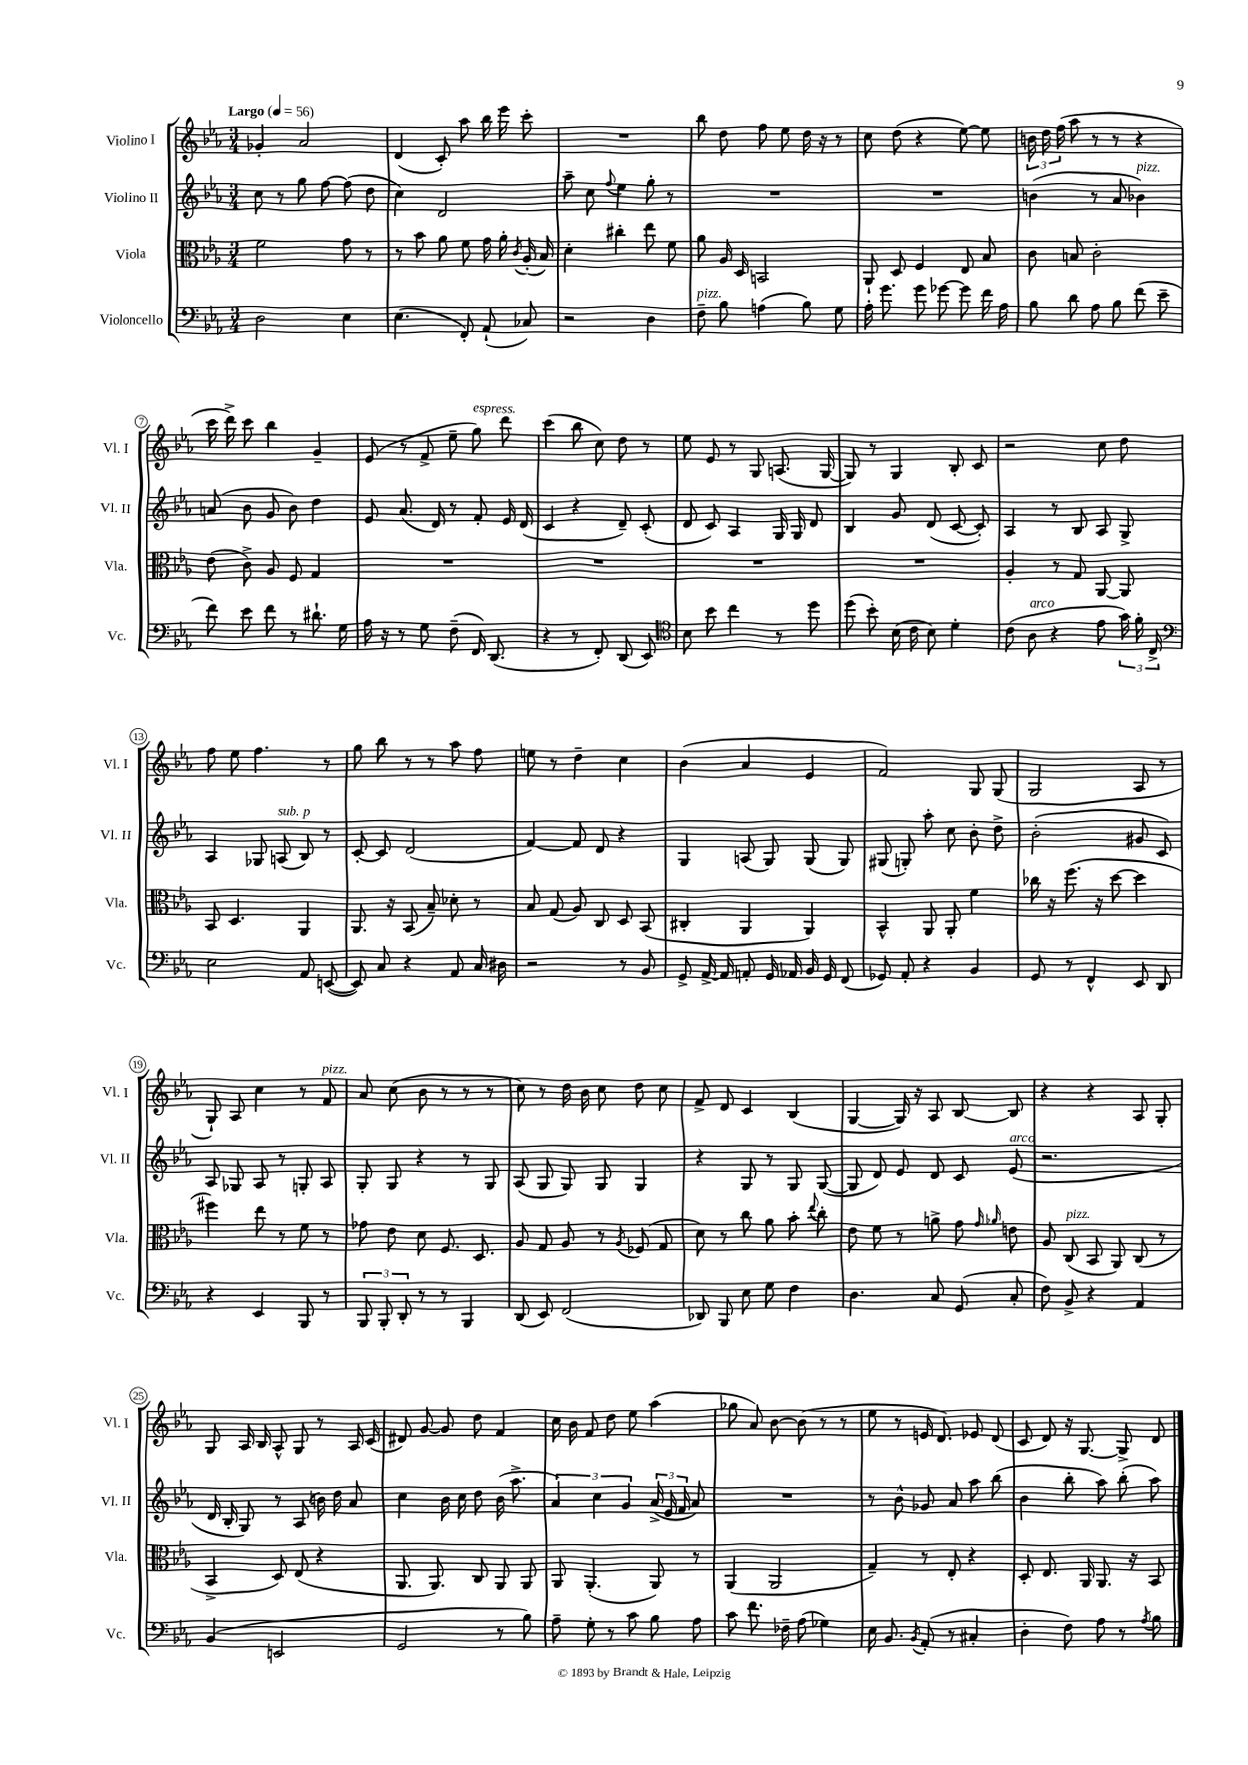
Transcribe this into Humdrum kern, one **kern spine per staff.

**kern	**kern	**kern	**kern
*staff4	*staff3	*staff2	*staff1
*clefF4	*clefC3	*clefG2	*clefG2
*k[b-e-a-]	*k[b-e-a-]	*k[b-e-a-]	*k[b-e-a-]
*M3/4	*M3/4	*M3/4	*M3/4
*MM56	*MM56	*MM56	*MM56
2D	2f	8cc	4g-'
.	.	8r	.
.	.	8gg	2a-
.	.	[8ff	.
4E-	8g	(8ff]	.
.	8r	8dd	.
=	=	=	=
(4.E-	8r	4cc)	(4d
.	8b-	.	.
.	8a-	2d	8c')
8FF')	8f	.	8aa-
(8AA-`	16g	.	16bb-
.	16a-'	.	16eee-
.	8qc	.	.
8C-)	(16A-'	.	8ccc'
.	16B-)	.	.
=	=	=	=
2r	4d'	8aa-~	2.r
.	.	8cc	.
.	.	8qqff	.
.	4cc#'	4ee-	.
4D	8ee-	8gg'	.
.	8f	8r	.
=	=	=	=
8F~	8a-	2.r	8bb-
8B-	16A-	.	8dd
.	16D	.	.
(4A	2BB	.	8ff
.	.	.	8ee-
8B-)	.	.	16dd
.	.	.	16r
8G	.	.	8r
=	=	=	=
16A-'	8AA-`	2.r	8cc
8.g	.	.	.
.	8D	.	(8dd
8g	4F	.	4r
[8g-	.	.	.
8g-]	8E-	.	[8ee-)
16f	8B-	.	8ee-]
16A-	.	.	.
=	=	=	=
8B-	8c	(4b	24b
.	.	.	24dd
.	.	.	(24ff
8d	8B	.	8aa-
8A-	2c'	8r	8r
8B-	.	8a-	8r
(8f	.	4b-)	4r
8e-~	.	.	.
=	=	=	=
8f)	(8e-	(8a	16ccc
.	.	.	16ddd^)
8e-	8c^)	8b-	8ccc
8f	8A-	8g	4bb-
8r	8F	8b-)	.
8.d#`	4G	4dd	4g~
16G	.	.	.
=	=	=	=
16A-	2.r	8e-	(8e-
16r	.	.	.
8r	.	(8.a-	8r
8G	.	.	8f^
.	.	16d)	.
(8F~	.	8r	8ee-~
16FF)	.	8f'	8gg)
(8.DD	.	.	.
.	.	16e-	8ddd
.	.	(16d	.
=	=	=	=
4r	2.r	4c	(4ccc
8r	.	4r	8bb-
8FF')	.	.	8cc)
(8DD	.	8d~)	8dd
8EE-)	.	(8c'	8r
=	=	=	=
*clefC4	*	*	*
8B-	2.r	8d	8ee-
8b-	.	8c)	8e-
4cc	.	4A-	8r
.	.	.	8G
8r	.	16G	(8.A
.	.	16G	.
8dd	.	8d	.
.	.	.	[16G
=	=	=	=
(8dd	2.r	4B-	8G])
8b-')	.	.	8r
(16B-	.	8g	4G
16c	.	.	.
8B-)	.	(8d	.
4d'	.	[8c	8B-'
.	.	8c'])	8c
=	=	=	=
(8c	4A-'	4A-	2r
8A-	.	.	.
4r	8r	8r	.
.	8G	8B-	.
8e-	[8AA-	8A-	8cc
24g)	8AA-]	8G^	8dd
24f'	.	.	.
24C^	.	.	.
=	=	=	=
*clefF4	*	*	*
2E-	8BB-	4A-	8ff
.	4.D	.	8ee-
.	.	8G-	4.ff
.	.	(8A	.
8AA-	4AA-	8B-)	.
([8EE	.	8r	8r
=	=	=	=
8EE])	8.AA-	[8c'	8gg
8C	.	8c]	8bb-
.	16r	.	.
4r	(8BB-	(2d	8r
.	8B-~)	.	8r
8AA-	8d-'	.	8aa-
16C	8r	.	8ff
16D#	.	.	.
=	=	=	=
2r	8B-	[4f)	8ee
.	(8G	.	8r
.	8A-)	8f]	4dd~
.	8C	8d	.
8r	8D	4r	4cc
8BB-	(8BB-	.	.
=	=	=	=
8GG^	4C#'	4G	(4b-
[16AA-^	.	.	.
16AA-]	.	.	.
8AA'	4AA-	(8A	4a-
16GG	.	8G)	.
16AA-	.	.	.
16BB-	4AA-)	(8G	4e-
16GG	.	.	.
(8FF	.	8G)	.
=	=	=	=
8GG-)	4BB-^^	(8G#	2f)
8AA-'	.	8G')	.
4r	8AA-	8aa-'	.
.	8AA-'	8cc	.
4BB-	4f	8b-'	8G
.	.	8dd^	(8G
=	=	=	=
8GG	16cc-	(2b-'	2G
.	16r	.	.
8r	(8.ff	.	.
4FF^^	.	.	.
.	16r	.	.
.	[8dd	.	.
8EE-	4dd]	8g#	8A-
8DD	.	8c)	8r
=	=	=	=
4r	4ff#)	8A-	8G`)
.	.	8G-	8A-
4EE-	8ee-	8A-	4cc
.	8r	8r	.
8BBB-	8f	8G'	8r
8r	8r	8A-	8f
=	=	=	=
12BBB-	8g-	8G'	8a-
12BBB-'	.	.	.
.	8e-	8G	(8cc
12DD'	.	.	.
8r	8d	4r	8b-
8r	8.F	.	8r
4BBB-	.	8r	8r
.	8.D	.	.
.	.	8G	8r
=	=	=	=
(8DD	8A-	(8A-	8cc)
8EE-)	8G	8G	8r
(2FF	8A-	8G)	16dd
.	.	.	16b-
.	8r	8G	8cc
.	8qA-	.	.
.	(8F-	4G	8dd
.	8G	.	8cc
=	=	=	=
8DD-)	8d)	4r	8f^
8BBB-	8r	.	8d
8E-	8cc	8G	4c
8G	8a-	8r	.
4F	8b-'	8G	(4B-
.	8qqee-	.	.
.	8cc'	([8G	.
=	=	=	=
4.D	8e-	8G]	[4G
.	8f	8d)	.
.	8r	8e-	16G])
.	.	.	16r
8C	8a^	8d	8A-
(8GG	8g	8c	[8B-
.	16qqg	.	.
.	16qqa-	.	.
8C'	8e	(8e-	8B-]
=	=	=	=
8F)	8A-	2.r	4r
8BB-^	(8C	.	.
4r	8BB-	.	4r
.	8AA-)	.	.
4AA-	(8C	.	8A-
.	8r	.	8G'
=	=	=	=
(4BB-	4BB-^	16d	8G
.	.	16B-'	.
.	.	8G)	16A-
.	.	.	16B-
2EE	8D)	8r	8A-^^
.	(8E-	(8A-	8G
.	4r	16b)	8r
.	.	16dd	.
.	.	8a-	16A-
.	.	.	(16c
=	=	=	=
2GG	8.AA-	4cc	8d#)
.	.	.	[8g
.	8.AA-)	.	.
.	.	16b-	8g]
.	.	16cc	.
.	8C	8dd	8dd
8r	8AA-	(16b-	4f
.	.	8.aa-^	.
8B-)	8AA-	.	.
=	=	=	=
8A-~	8AA-	6a-)	16cc
.	.	.	16b-
8G'	(4.AA-'	.	8f
.	.	6cc	.
8r	.	.	8dd
.	.	6g	.
8c	.	.	8ee-
8B-	8AA-)	(24a-^	(4aa-
.	.	24e-	.
.	.	24f	.
8A-	8r	8a-)	.
=	=	=	=
8c	(4AA-	2.r	8gg-
8.f	.	.	8a-)
.	2AA-	.	[8b-
16F-~	.	.	.
(8A-	.	.	(8b-]
4G-)	.	.	8r
.	.	.	8r
=	=	=	=
16E-	4G~)	8r	8ee-
8.BB-	.	.	.
.	.	8b-^^	8r
8qBB-	.	.	.
(8AA-'	8r	8g-	16e
.	.	.	8.d)
8r	8E-'	8a-	.
4C#'	4r	8aa-	8e-
.	.	(8bb-	(8d
=	=	=	=
4D'	8D'	4b-	8c
.	8.E-	.	8d)
8F)	.	8bb-'	16r
.	16AA-	.	[8.G
8A-	8.AA-	8aa-)	.
8r	.	(8bb-'	8G^]
.	16r	.	.
8qA-	.	.	.
8B-	8BB-	8aa-)	8d
==	==	==	==
*-	*-	*-	*-
